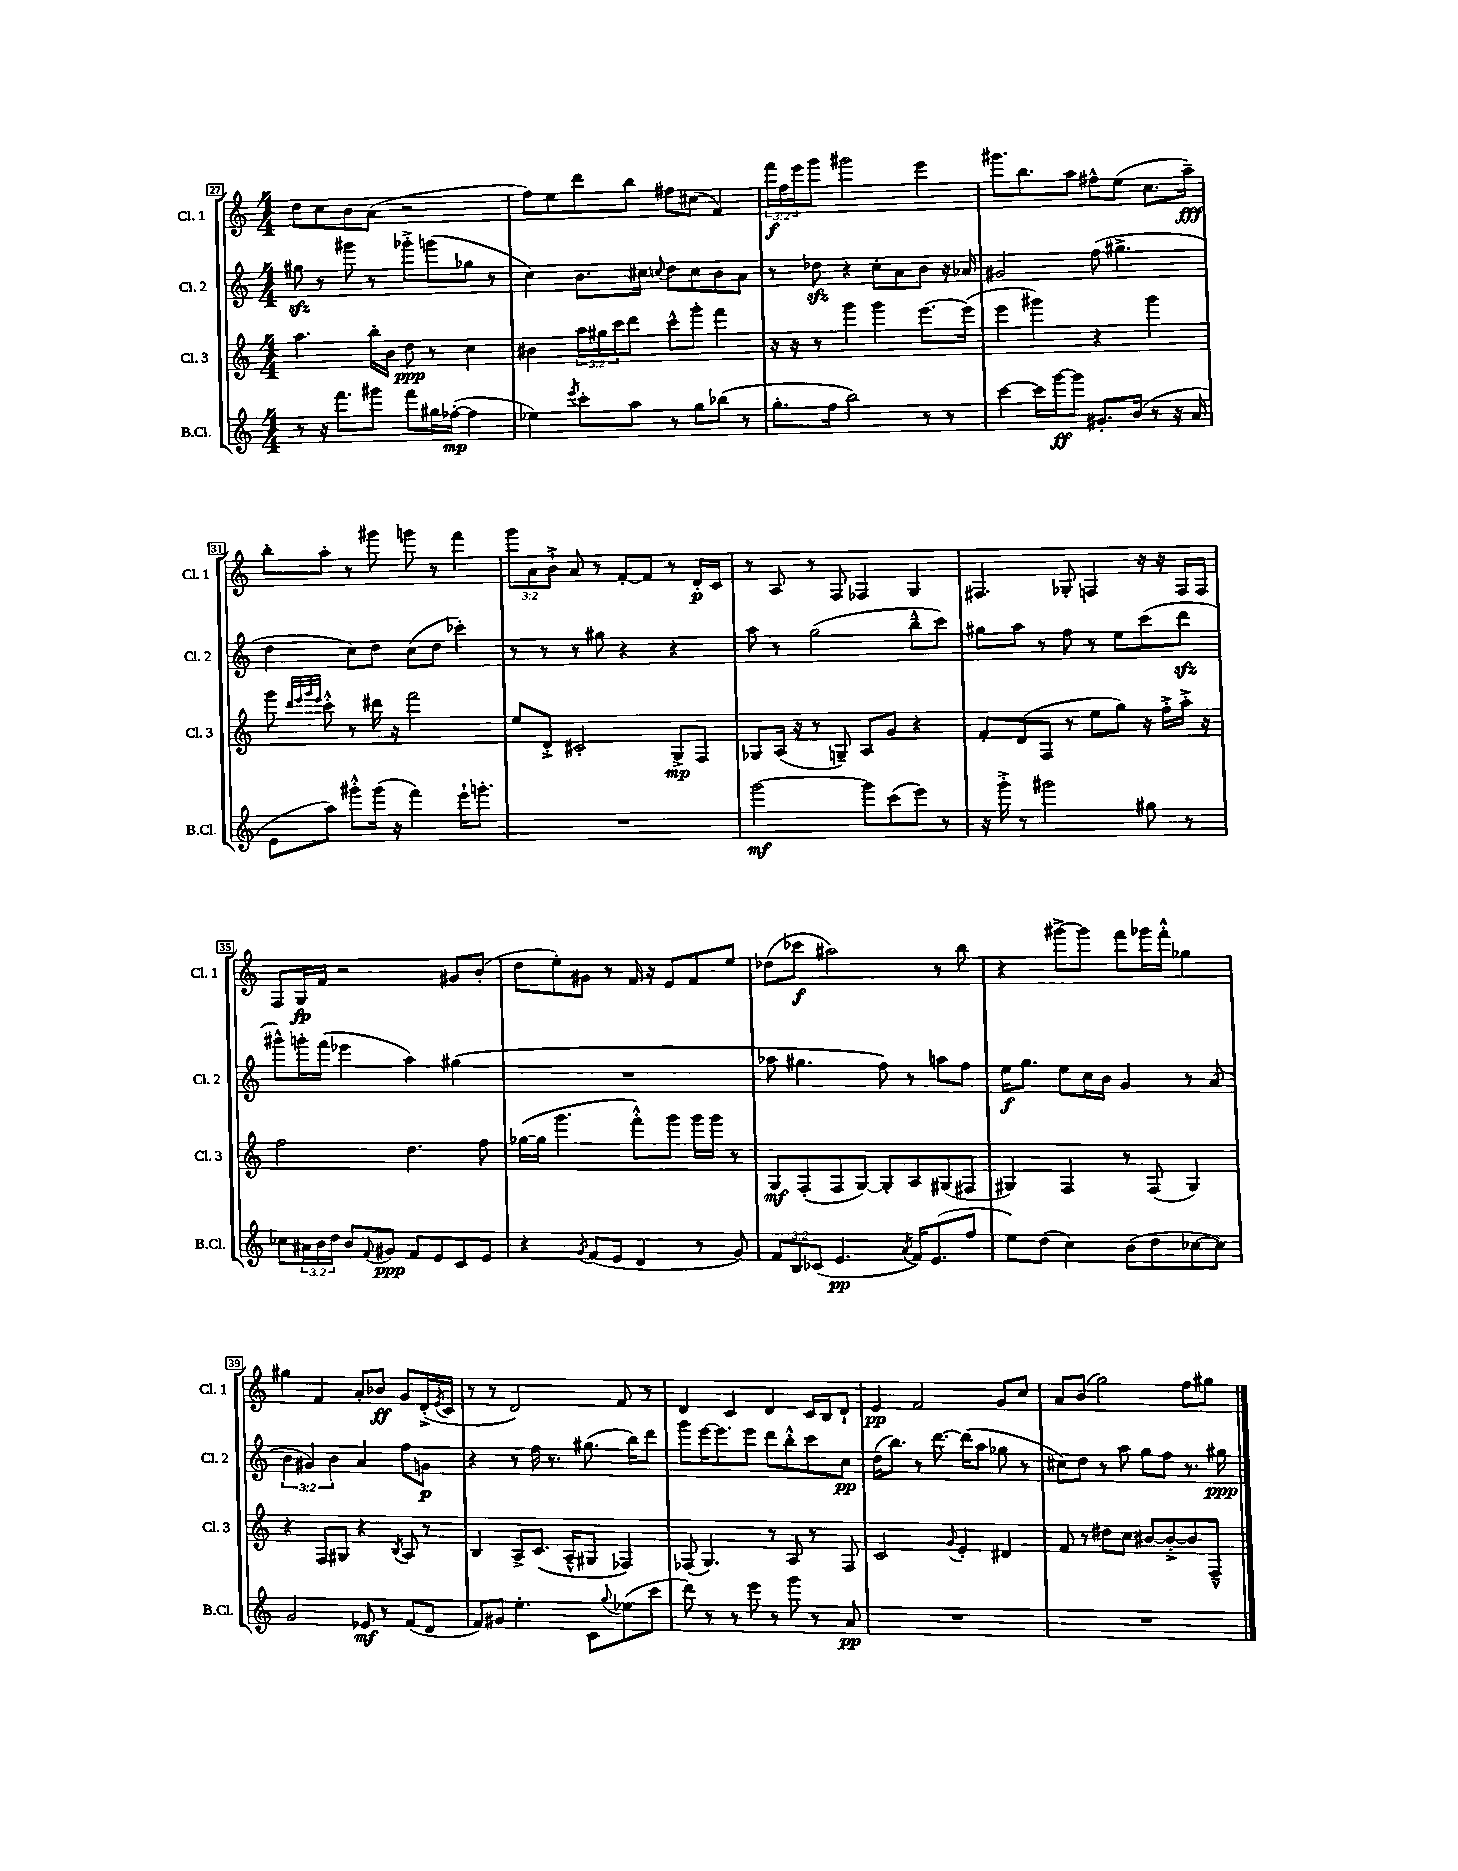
<<
\new StaffGroup <<
\new Staff = "s0" \with { instrumentName = "Cl. 1" shortInstrumentName = "Cl. 1" } {
    \clef treble \key c \major \numericTimeSignature \time 4/4 \override Staff.TupletNumber.text = #tuplet-number::calc-fraction-text
    d''8 c''8 b'8 a'8( r2 |
    f''8) e''8 d'''8 b''8 fis''8 cis''8( f'4) |
    \tuplet 3/2 { f'''16\f f''16 e'''16 } g'''8 gis'''2 e'''4 |
    gis'''8. b''8. a''8 fis''8-^ e''8( c''8. a''16--\fff) |
    b''8-. a''8-. r8 gis'''8 g'''8 r8 f'''4 |
    \tuplet 3/2 { g'''8 a'8 b'8-!-> } a'8 r8 f'8~-. f'8 r8 d'16-.\p c'16 |
    r8 a8 r8 f8 fes4 g4 |
    fis4. ges8-. f4 r16 r16 f16 f16 |
    f8 g16\fp f'16 r2 gis'8 b'8-.( |
    d''8 e''8-.) gis'8 r8 f'16 r16 e'8 f'8 e''8 |
    des''8( ces'''8\f ais''2) r8 b''8 |
    r4 gis'''8~-> gis'''8 f'''8 ges'''16 f'''16-.-^ ges''4 |
    gis''4 f'4 a'8-. bes'8\ff g'8 d'16-.->( \acciaccatura { e'8 } c'16 |
    r8 r8 d'2) f'8 r8 |
    d'4 c'4 d'4 c'16 b16 d'8-! |
    e'4\pp f'2 g'8 c''8 |
    a'8 b'8( g''2) f''8 gis''8 \bar "|." |
}
\new Staff = "s1" \with { instrumentName = "Cl. 2" shortInstrumentName = "Cl. 2" } {
    \clef treble \key c \major \numericTimeSignature \time 4/4 \override Staff.TupletNumber.text = #tuplet-number::calc-fraction-text
    gis''8\sfz r8 gis'''8 r8 ges'''8-.-> g'''8( ges''8 r8 |
    c''4) b'8. cis''16 \appoggiatura { c''8 } d''8 c''8 b'8 a'8 |
    r8 des''8\sfz r4 c''8-. a'8 b'8 r16 aes'16 |
    gis'2 f''8( gis''4.-> |
    d''4 c''8) d''8 c''8( d''8 ces'''4-.) |
    r8 r8 r8 gis''8 r4 r4 |
    a''8 r8 g''2( b''8---^ c'''8) |
    gis''8 a''8 r8 f''8 r8 e''8 c'''8( d'''8\sfz |
    gis'''8-^) g'''16-. f'''16( ees'''4 a''4) gis''4( |
    R1 |
    aes''8 gis''4. f''8) r8 a''8 f''8 |
    e''16\f g''8. e''8 c''16 b'16 g'4 r8 a'8( |
    \tuplet 3/2 { b'4 gis'4) b'4 } a'4 f''8 g'8\p |
    r4 r8 f''16 r8. gis''8.( b''16) d'''8 |
    g'''8 e'''16~ e'''8. e'''8 d'''8 b''8-.-^ c'''8 c''8\pp |
    d''16( b''8.) r8 d'''8.~ d'''16( a''8 ges''8 r8 |
    cis''8) d''8 r8 a''8 g''8 f''8 r8. gis''16\ppp \bar "|." |
}
\new Staff = "s2" \with { instrumentName = "Cl. 3" shortInstrumentName = "Cl. 3" } {
    \clef treble \key c \major \numericTimeSignature \time 4/4 \override Staff.TupletNumber.text = #tuplet-number::calc-fraction-text
    a''4. b''16-. b'16 d''8\ppp r8 c''4 |
    bis'4 \tuplet 3/2 { a''16 gis''16 c'''16 } d'''8 c'''8-^ g'''8-. f'''4 |
    r16 r16 r8 g'''4 g'''4 e'''8.~ e'''16( |
    e'''4 gis'''4) r4 gis'''4 |
    g'''8 \grace { d'''32 e'''32 g'''32 e'''32 } c'''8-.-^ r8 dis'''16 r16 f'''2 |
    e''8 d'8-.-> cis'2-. g8->\mp f8 |
    ges8 a16( r16 r8 g8--) a8 g'8 r4 |
    f'8-. d'8( f8 r8 e''8 g''8) r16 f''16-.-> a''16-.-> r16 |
    f''2 d''4. f''8 |
    ges''16~( ges''16 g'''4. f'''8-.-^) g'''8 g'''16 g'''16 r8 |
    g8\mf f8-.( f8 g8~) g8-. a8 gis8( fis8 |
    gis4) f4 r8 f8( gis4) |
    r4 f8 gis8 r4 \acciaccatura { b8 } a8 r8 |
    b4 a8-> c'8.( a16---^ gis8 fes4) |
    fes8( g4.) r8 a8 r8 fes8 |
    c'2 \appoggiatura { g'8 } e'4-. dis'4 |
    f'8 r8 dis''8 c''8 bis'8~ bis'8~-.-> bis'8 f8---^ \bar "|." |
}
\new Staff = "s3" \with { instrumentName = "B.Cl." shortInstrumentName = "B.Cl." } {
    \clef treble \key c \major \numericTimeSignature \time 4/4 \override Staff.TupletNumber.text = #tuplet-number::calc-fraction-text
    r8 r16 f'''8. gis'''8 f'''8 gis''16 fes''16~-.\mp( fes''4 |
    ees''4) \acciaccatura { e'''8 } c'''8-. a''8 r8 g''8 bes''8( r8 |
    g''8.-. f''16 b''2) r8 r8 |
    c'''4~ c'''16 g'''16~\ff g'''8 gis'8.-. b'16( r8 r16 a'16 |
    e'8 a''8) gis'''8-.-^ gis'''16( r16 f'''4) e'''16-! g'''8.-. |
    R1 |
    g'''2~\mf g'''8 c'''8( e'''8) r8 |
    r16 g'''16-.-> r8 gis'''2 gis''8 r8 |
    ces''8 \tuplet 3/2 { ais'16 b'16 d''16 } b'8 \appoggiatura { f'8 } gis'8\ppp f'8 e'8 c'8 e'8 |
    r4 \acciaccatura { g'8 } f'8( e'8 d'4 r8 g'8) |
    \tuplet 3/2 { f'8 b8 ces'8( } e'4.\pp \acciaccatura { a'8 } f'16) e'8.( f''8 |
    e''8) d''8( c''4) b'8( d''8 ces''8~ ces''8) |
    g'2 ees'8\mf r8 f'8( d'8 |
    f'8) gis'8 e''4.-. c'8 \appoggiatura { g''8 } ees''8( c'''8 |
    d'''8) r8 r8 e'''8 r8 g'''8 r8 a'8\pp |
    R1 |
    R1 \bar "|." |
}
>>
>>
\layout { \context { \Score currentBarNumber = #27 \override BarNumber.stencil = #(make-stencil-boxer 0.1 0.3 ly:text-interface::print) } }
